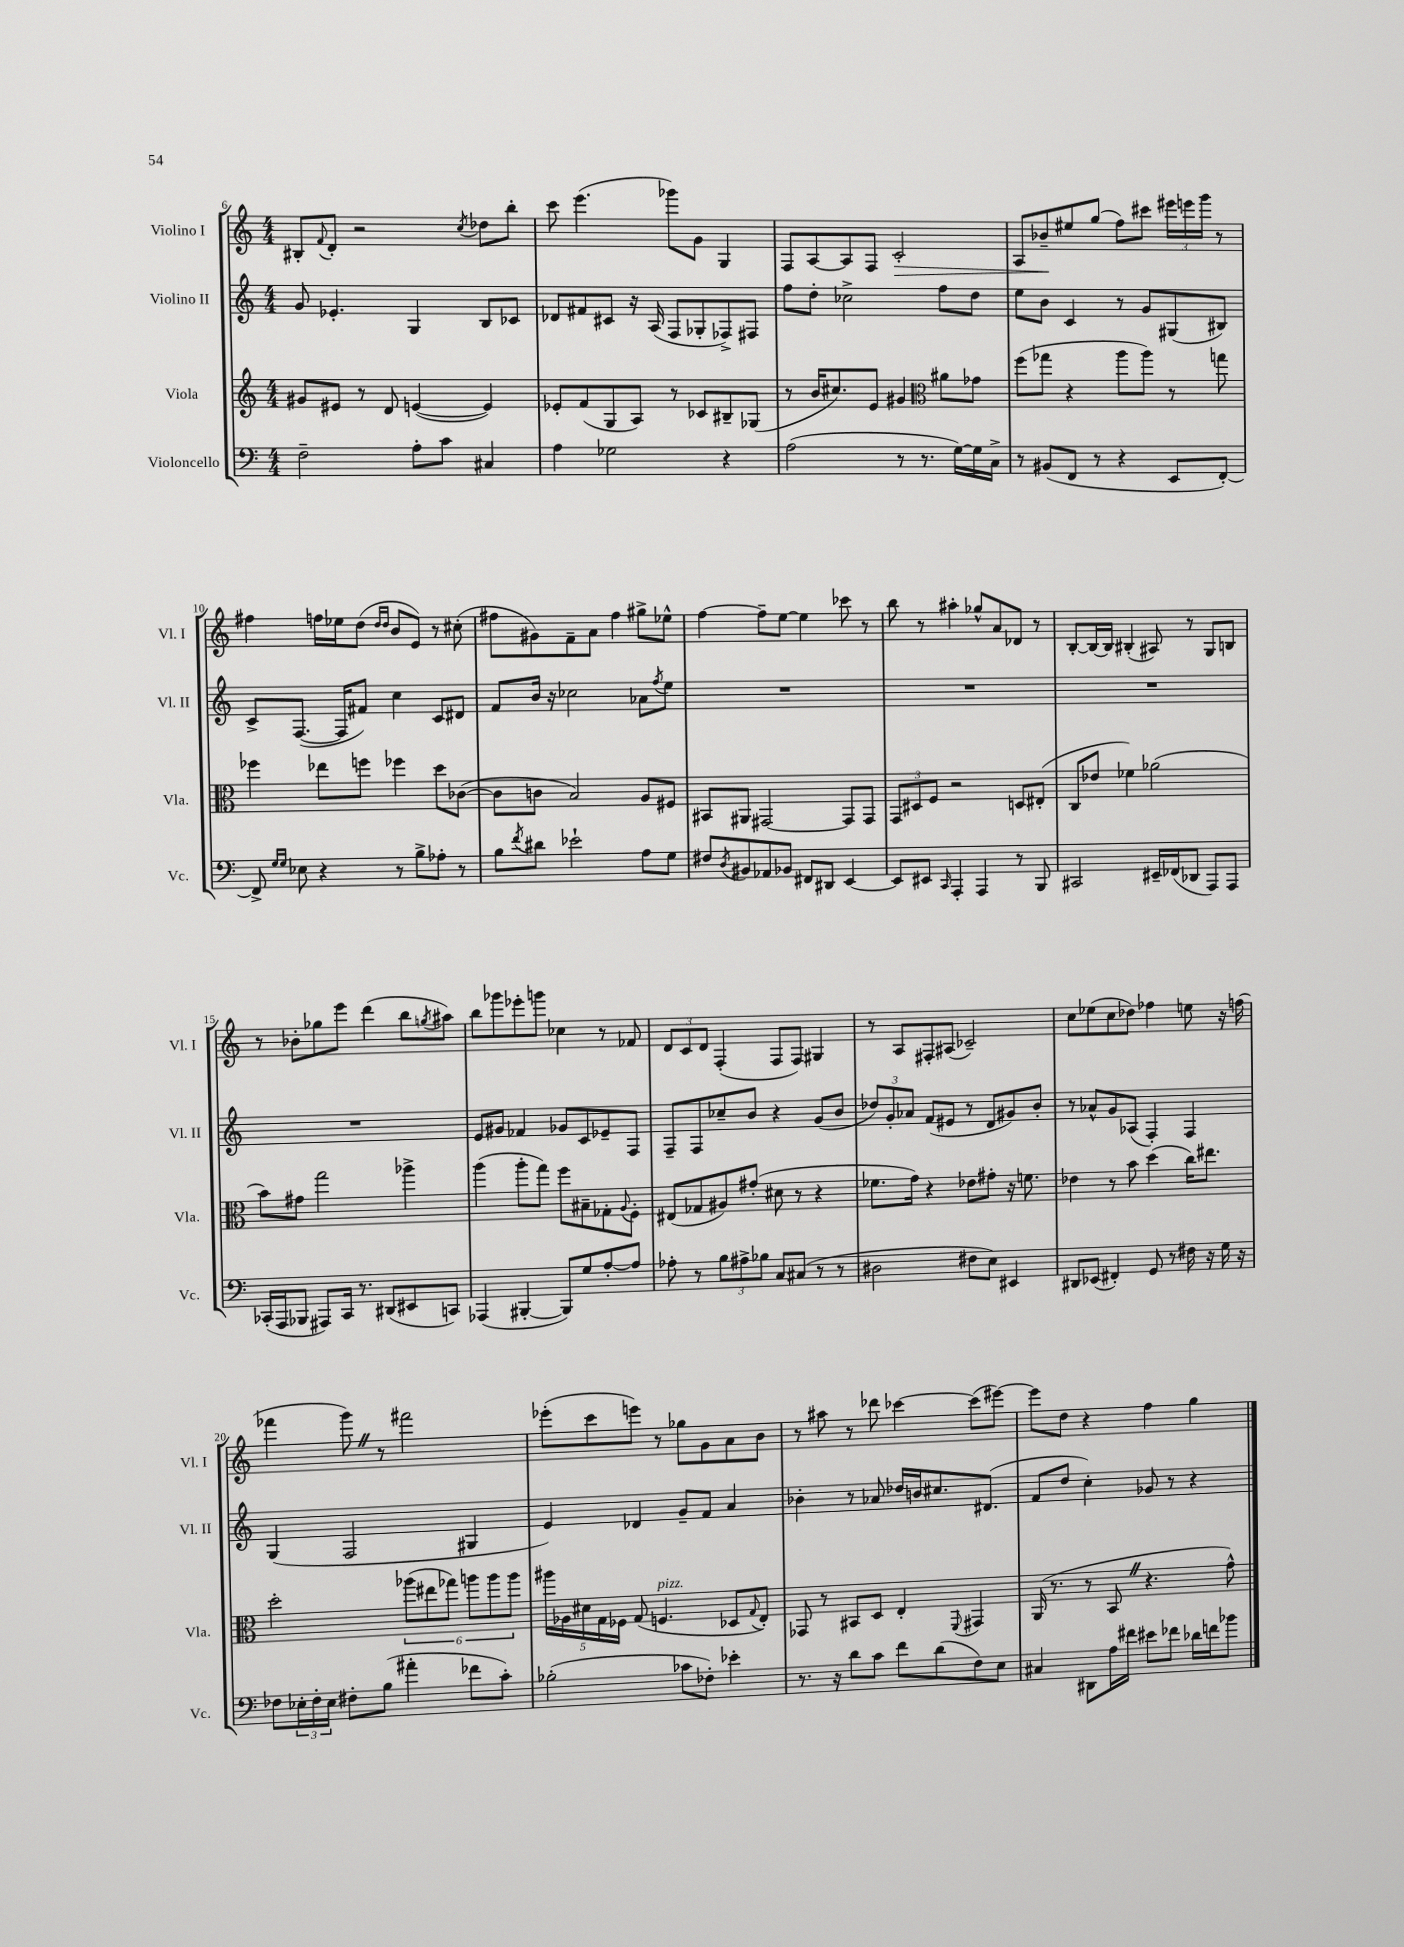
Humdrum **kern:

**kern	**kern	**kern	**kern
*staff4	*staff3	*staff2	*staff1
*clefF4	*clefG2	*clefG2	*clefG2
*k[]	*k[]	*k[]	*k[]
*M4/4	*M4/4	*M4/4	*M4/4
2F~	8g#	8g	8B#'
.	.	.	8qqf
.	8e#	4.e-'	8d'
.	8r	.	2r
.	8d	.	.
8A'	([4e	4G	.
8c	.	.	.
.	.	.	8qcc
4C#	4e])	8B	8dd-
.	.	8c-	8bb'
=	=	=	=
4A	8e-'	8d-	8ccc
.	(8f	8f#	(4.eee
2G-	8G	8c#	.
.	8A)	16r	.
.	.	(16A	.
.	8r	8F	8ggg-)
.	8c-	8G-'	8g
4r	8B#~	8F-^)	4G
.	(8G-	8F#	.
=	=	=	=
(2A	8r	8ff	8F
.	16b	8dd'	[8A
.	8.cc#)	.	.
.	.	2cc-^	8A]
.	8e	.	8F
8r	4g#	.	2c'
8.r	.	.	.
*	*clefC3	*	*
.	8a#	8ff	.
[16G)	.	.	.
16G]	8g-	8dd	.
16C^	.	.	.
=	=	=	=
8r	(8ff	8ee	8A
(8BB#	8gg-	8b	8b-~
8FF	4r	4c	8ee#
8r	.	.	(8gg
4r	8aa	8r	8ff)
.	8aa)	8g	8ccc#
8EE	8r	(8G#	24eee#
.	.	.	24eee
.	.	.	24ggg
[8FF')	8gg	8B#)	8r
=	=	=	=
8FF^]	4ff-	8c^	4ff#
16qqG	.	.	.
16qqG	.	.	.
8E-	.	([8.F	.
4r	8ee-	.	16ff
.	.	16F]	16ee-
.	8ff	8f#)	(8dd
.	.	.	16qqdd
.	.	.	16qqdd
8r	4ff-	4cc	8b
8B^	.	.	8e)
8A-'	8dd	8c	8r
8r	([8c-	8d#	(8cc#'
=	=	=	=
8B	8c-]	8f	8ff#
8qf	.	.	.
8d#	8c	16b	8g#)
.	.	16r	.
2e-`	2B)	2cc-	8f~
.	.	.	8a
.	.	.	4ff#
8A	8A	8a-	8gg#^
.	.	8qff	.
8G	8F#	8ee	8ee-^^
=	=	=	=
8F#	8BB#	1r	[4ff
8qD	.	.	.
8BB#	8AA#	.	.
8AA-	[2GG#	.	8ff~]
8BB-	.	.	[8ee
8FF#	.	.	4ee]
8DD#	.	.	.
[4EE	8GG#]	.	8ccc-
.	8GG#	.	8r
=	=	=	=
8EE]	12GG	1r	8bb
.	12D#	.	.
8EE#	.	.	8r
.	12F	.	.
16qqCC	.	.	.
4AAA'	2r	.	4aa#'
4AAA	.	.	8gg-^^
.	.	.	8a
8r	8D	.	8d-
8BBB	(8E#'	.	8r
=	=	=	=
2CC#	8C	1r	[8B'
.	8e-	.	16B_
.	.	.	16B]
.	4f-)	.	(4B#'
16EE#~	(2a-	.	8A#)
(16FF-	.	.	.
8DD-	.	.	8r
8AAA)	.	.	8G
8AAA	.	.	8B
=	=	=	=
(16CC-'	8b)	1r	8r
16AAA	.	.	.
8BBB-	8g#	.	8b-'
8AAA#)	2gg	.	8gg-
16CC-	.	.	8eee
8.r	.	.	.
.	.	.	(4ddd
(8DD#	.	.	.
8EE#	4aa-^	.	8bb
.	.	.	8qgg
8CC)	.	.	8aa#)
=	=	=	=
(4AAA-	(4aa	8e	8bb
.	.	8g#	8ggg-
[4BBB#'	8aa'	4f-	8eee-'
.	8gg)	.	8ggg
8BBB#])	8ff	8g-	4cc-
8G	8B#~	8c	.
[8A'	8G-'	8e-~	8r
.	8qqA	.	.
8A]	8F'	8F	8f-
=	=	=	=
8A-'	(8E#	8F~	12d
.	.	.	12c
8r	8G-	8F	.
.	.	.	12d
12B	8A#)	8cc-~	(4F'
12A#^	.	.	.
.	(8g#'	8b	.
12B-	.	.	.
8C	8d#	4r	8F
(8C#	8r	.	8F)
8r	4r	(8g	4G#
8r	.	8b	.
=	=	=	=
2D#	8.f-	12dd-)	8r
.	.	12g'	.
.	.	.	8A
.	.	12a-	.
.	16g)	.	.
.	4r	(8f	8F#'
.	.	8e#	(8A#
8F#	8e-	8r	2c-~)
8E)	8g#'	8d	.
4EE#	16r	8g#)	.
.	8.f	.	.
.	.	8b'	.
=	=	=	=
8DD#	4e-	8r	8cc
(8EE-	.	8a-^^	(8ee-
4FF#')	8r	8g	8cc
.	8b	(8A-	8dd-)
8GG	(4dd	4F')	4ff-
8r	.	.	.
16F#	16cc)	4F	8ee
16r	8.ee#	.	.
16G	.	.	16r
16r	.	.	(16ff
=	=	=	=
8F-	2dd'	(4G	4fff-
24E-'	.	.	.
24F-'	.	.	.
24E-	.	.	.
8F#'	.	2F	8ggg)
(8B	.	.	8r
4a#'	(12aa-	.	2fff#
.	12ee#	.	.
.	12gg-)	.	.
8f-	12aa	4G#	.
.	12aa	.	.
8c')	.	.	.
.	12aa	.	.
=	=	=	=
(2B-'	20aa#	4e)	(8eee-'
.	20A-	.	.
.	20d#	.	.
.	.	.	8ccc
.	20G	.	.
.	20F-	.	.
.	(8G	4d-	8eee)
.	4.F	.	8r
8c-	.	8g~	8gg-
8F-')	.	8f	8g
4e-'	8D-	4a	8a
.	8qqG	.	.
.	8E')	.	8b
=	=	=	=
8.r	8GG-	4b-'	8r
.	8r	.	8aa#
16r	.	.	.
8d	8BB#	8r	8r
8c	8D	8a-	8ddd-
8f	4E'	16dd-	[4ccc-
.	.	16b	.
(8d	.	8.cc#	.
.	8qqFF	.	.
8F)	4GG#	.	(8ccc-]
.	.	(8.d#	.
8E	.	.	[8eee#)
=	=	=	=
4C#	(16AA	8f	8eee#]
.	8.r	.	.
.	.	8dd	8dd
8DD#	8r	4cc')	4r
16A	8BB	.	.
16f#	.	.	.
8e#	4.r	8g-	4ff
8f-	.	8r	.
16d-	.	4r	4gg
16f	.	.	.
8b-	8g^^)	.	.
==	==	==	==
*-	*-	*-	*-
